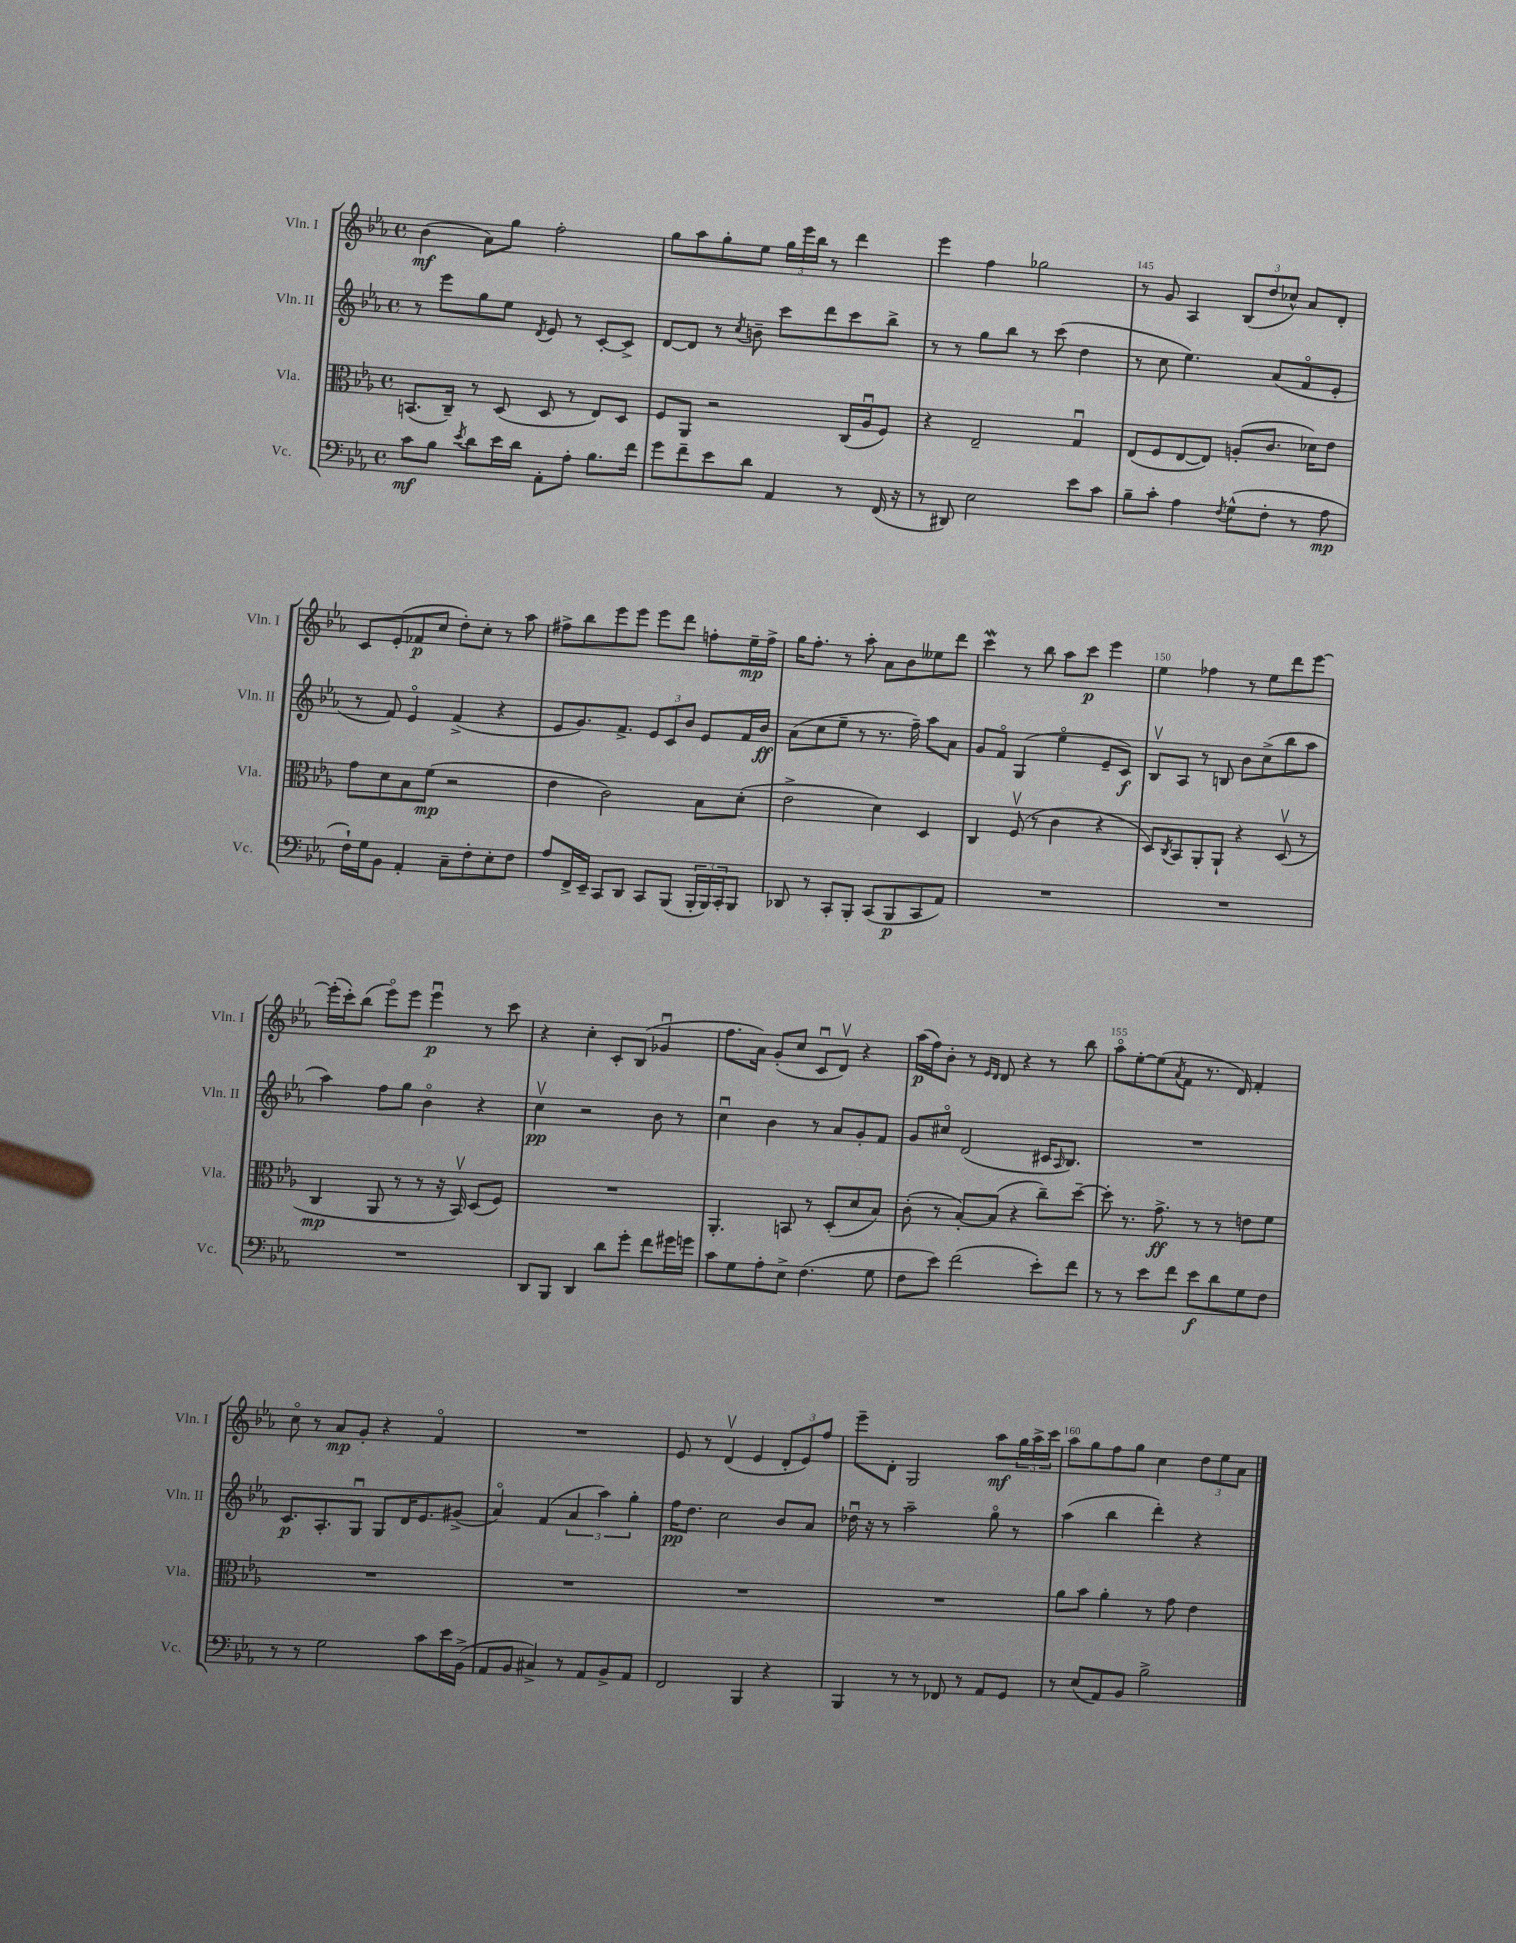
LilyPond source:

<<
\new StaffGroup <<
\new Staff = "s0" \with { instrumentName = "Vln. I" shortInstrumentName = "Vln. I" } {
    \clef treble \key ees \major \defaultTimeSignature \time 4/4
    bes'4\mf( aes'8) g''8 f''2-. |
    g''8 aes''8 g''8-. ees''8 \tuplet 3/2 { g''16 ees'''16 bes''16 } r8 d'''4 |
    ees'''4 f''4 ges''2 |
    r8 g'8 aes4 \tuplet 3/2 { bes8( d''8 ces''8-^) } aes'8 d'8-. |
    c'8 ees'8-.( fes'8\p c''8 d''8-.) c''8-. r8 aes''8 |
    fis''8-> bes''8 ees'''8 ees'''8 ees'''8 d'''8 f''8-. ees''16--\mp f''16-> |
    g''16 f''8.-. r8 aes''8-. aes'8 bes'8 eeses''8 d'''8 |
    c'''4\mordent r8 bes''8 aes''8 c'''8\p ees'''4 |
    ees''4 fes''4 r8 ees''8 d'''8 ees'''8~ |
    ees'''16-.( c'''16-.) bes''8( ees'''8\flageolet) ees'''8 ees'''4\downbow\p r8 c'''8 |
    r4 c''4-. c'8-. bes8( ges'4\downbow |
    f''8. aes'16) g'8-.( c''8 c'8\downbow d'8\upbow) r4 |
    aes''16\p( f''16) bes'8-. r8 \grace { ees'16 d'16 } d'8 r4 r8 bes''8 |
    aes''8\flageolet ees''8~-. ees''8( \acciaccatura { aes'8 } f'8 r8. d'16) f'4-. |
    c''8\flageolet r8 aes'8\mp g'8-. r4 f'4\flageolet |
    R1 |
    ees'8 r8 d'4\upbow( ees'4 \tuplet 3/2 { d'8-. ees'8) f''8 } |
    ees'''8-- d'8-. g2 aes''8\mf \tuplet 3/2 { g''16 aes''16-> c'''16 } |
    aes''8 g''8 f''8 g''8 c''4 \tuplet 3/2 { d''8 ees''8 aes'8 } \bar "|." |
}
\new Staff = "s1" \with { instrumentName = "Vln. II" shortInstrumentName = "Vln. II" } {
    \clef treble \key ees \major \defaultTimeSignature \time 4/4
    r8 ees'''8 g''8 ees''8 \acciaccatura { d'8 } ees'8 r8 c'8~-. c'8-> |
    d'8~ d'8 r8 \acciaccatura { c''8 } b'8-- c'''8 d'''8 c'''8 bes''8-> |
    r8 r8 g''8 bes''8 r8 c'''8( d''4 |
    r8 c''8 ees''4.) aes'8( f'8\flageolet ees'8-. |
    r8 f'8) ees'4\flageolet f'4->( r4 |
    ees'8 g'8.) f'8.-> \tuplet 3/2 { ees'8 c'8 bes'8 } ees'8 f'16 bes'16\ff |
    aes'8( c''8 ees''8-- r8 r8. f''16--) aes''8 aes'8 |
    g'8 f'8\flageolet g4( ees''4\flageolet ees'8-- c'8\f) |
    bes8\upbow aes8 r8 b8 bes'8 c''8->( bes''8 aes''8 |
    aes''4) f''8 g''8 bes'4\flageolet r4 |
    c''4\upbow\pp r2 bes'8 r8 |
    c''4\downbow bes'4 r8 aes'8 g'8-. f'8 |
    g'8 cis''8\flageolet d'2( cis'16 \grace { aes16 } bes8.) |
    R1 |
    c'8.\p aes8.-. g8\downbow g8 d'16 ees'8. gis'8->( |
    aes'4\flageolet) f'4( \tuplet 3/2 { aes'4 aes''4) g''4-. } |
    f''16\pp d''8. c''2 bes'8 aes'8 |
    des''16\downbow r16 r8 aes''2-- g''8\flageolet r8 |
    aes''4( bes''4 d'''4-.) r4 \bar "|." |
}
\new Staff = "s2" \with { instrumentName = "Vla." shortInstrumentName = "Vla." } {
    \clef alto \key ees \major \defaultTimeSignature \time 4/4
    b,8.( c16--) r8 d8( d8 r8 ees8) d8 |
    f8 aes,8 r2 c16( aes16\downbow f8) |
    r4 ees2-- g4\downbow |
    ees8( f8 ees8~ ees8) a8-.( c'8. des'16) ees'8 |
    g'8 d'8 bes8 f'8\mp( r2 |
    ees'4 c'2) bes8 d'8-.( |
    ees'2-> d'4) d4 |
    c4 f8\upbow( r8 c'4 r4 |
    d8) \acciaccatura { c8 } bes,8 aes,8-. aes,8-! r4 d8\upbow( r8 |
    c4\mp aes,8 r8 r8 r16 bes,16\upbow) d8( f8) |
    R1 |
    aes,4.-. b,8 r8 d8-.( d'8 bes8) |
    c'8-.( r8 bes8~-.) bes8( r4 c''8--) d''8~-- |
    d''8-. r8. g'8.->\ff r8 r8 e'8 f'8 |
    R1 |
    R1 |
    R1 |
    R1 |
    aes'8 bes'8 aes'4-. r8 g'8 ees'4 \bar "|." |
}
\new Staff = "s3" \with { instrumentName = "Vc." shortInstrumentName = "Vc." } {
    \clef bass \key ees \major \defaultTimeSignature \time 4/4
    c'8\mf bes8 \acciaccatura { ees'8 } d'8 ees'16 d'16 aes,8-. aes8-. bes8. f'16 |
    g'8 f'8-- ees'8 d'8 aes,4 r8 f,16( r16 |
    r8 dis,8) ees2 ees'8 c'8 |
    bes8-- c'8-. aes4 \acciaccatura { f8 } g8-^( f8-. r8 aes8\mp |
    f16-!) g16 bes,8 aes,4-. c8-- f8-. ees8-. f8 |
    aes8 f,16-> ees,16-- c,8 d,8 c,8 bes,,8( \tuplet 3/2 { bes,,16-. bes,,16) c,16-. } bes,,8 |
    des,8 r8 c,8-. bes,,8-. c,8( bes,,8\p c,8 aes,8) |
    R1 |
    R1 |
    R1 |
    d,8 bes,,8 d,4 d'8 g'8-. f'8 gis'16 g'16 |
    c'8 g8 aes8-. ees8-> f4.( g8 |
    f8 ees'8) f'2( ees'8-.) f'8 |
    r8 r8 ees'8 f'8 ees'8\f d'8 g8 f8 |
    r8 r8 g2 c'8 ees'16 bes,16->( |
    aes,8 bes,8 cis4->) r8 aes,8 bes,8-> aes,8 |
    f,2 bes,,4 r4 |
    bes,,4 r8 r8 fes,8 r8 aes,8 g,8 |
    r8 ees8( aes,8) bes,8 bes2-> \bar "|." |
}
>>
>>
\layout { \context { \Score currentBarNumber = #142 \override BarNumber.break-visibility = ##(#f #t #t) barNumberVisibility = #(every-nth-bar-number-visible 5) } }
